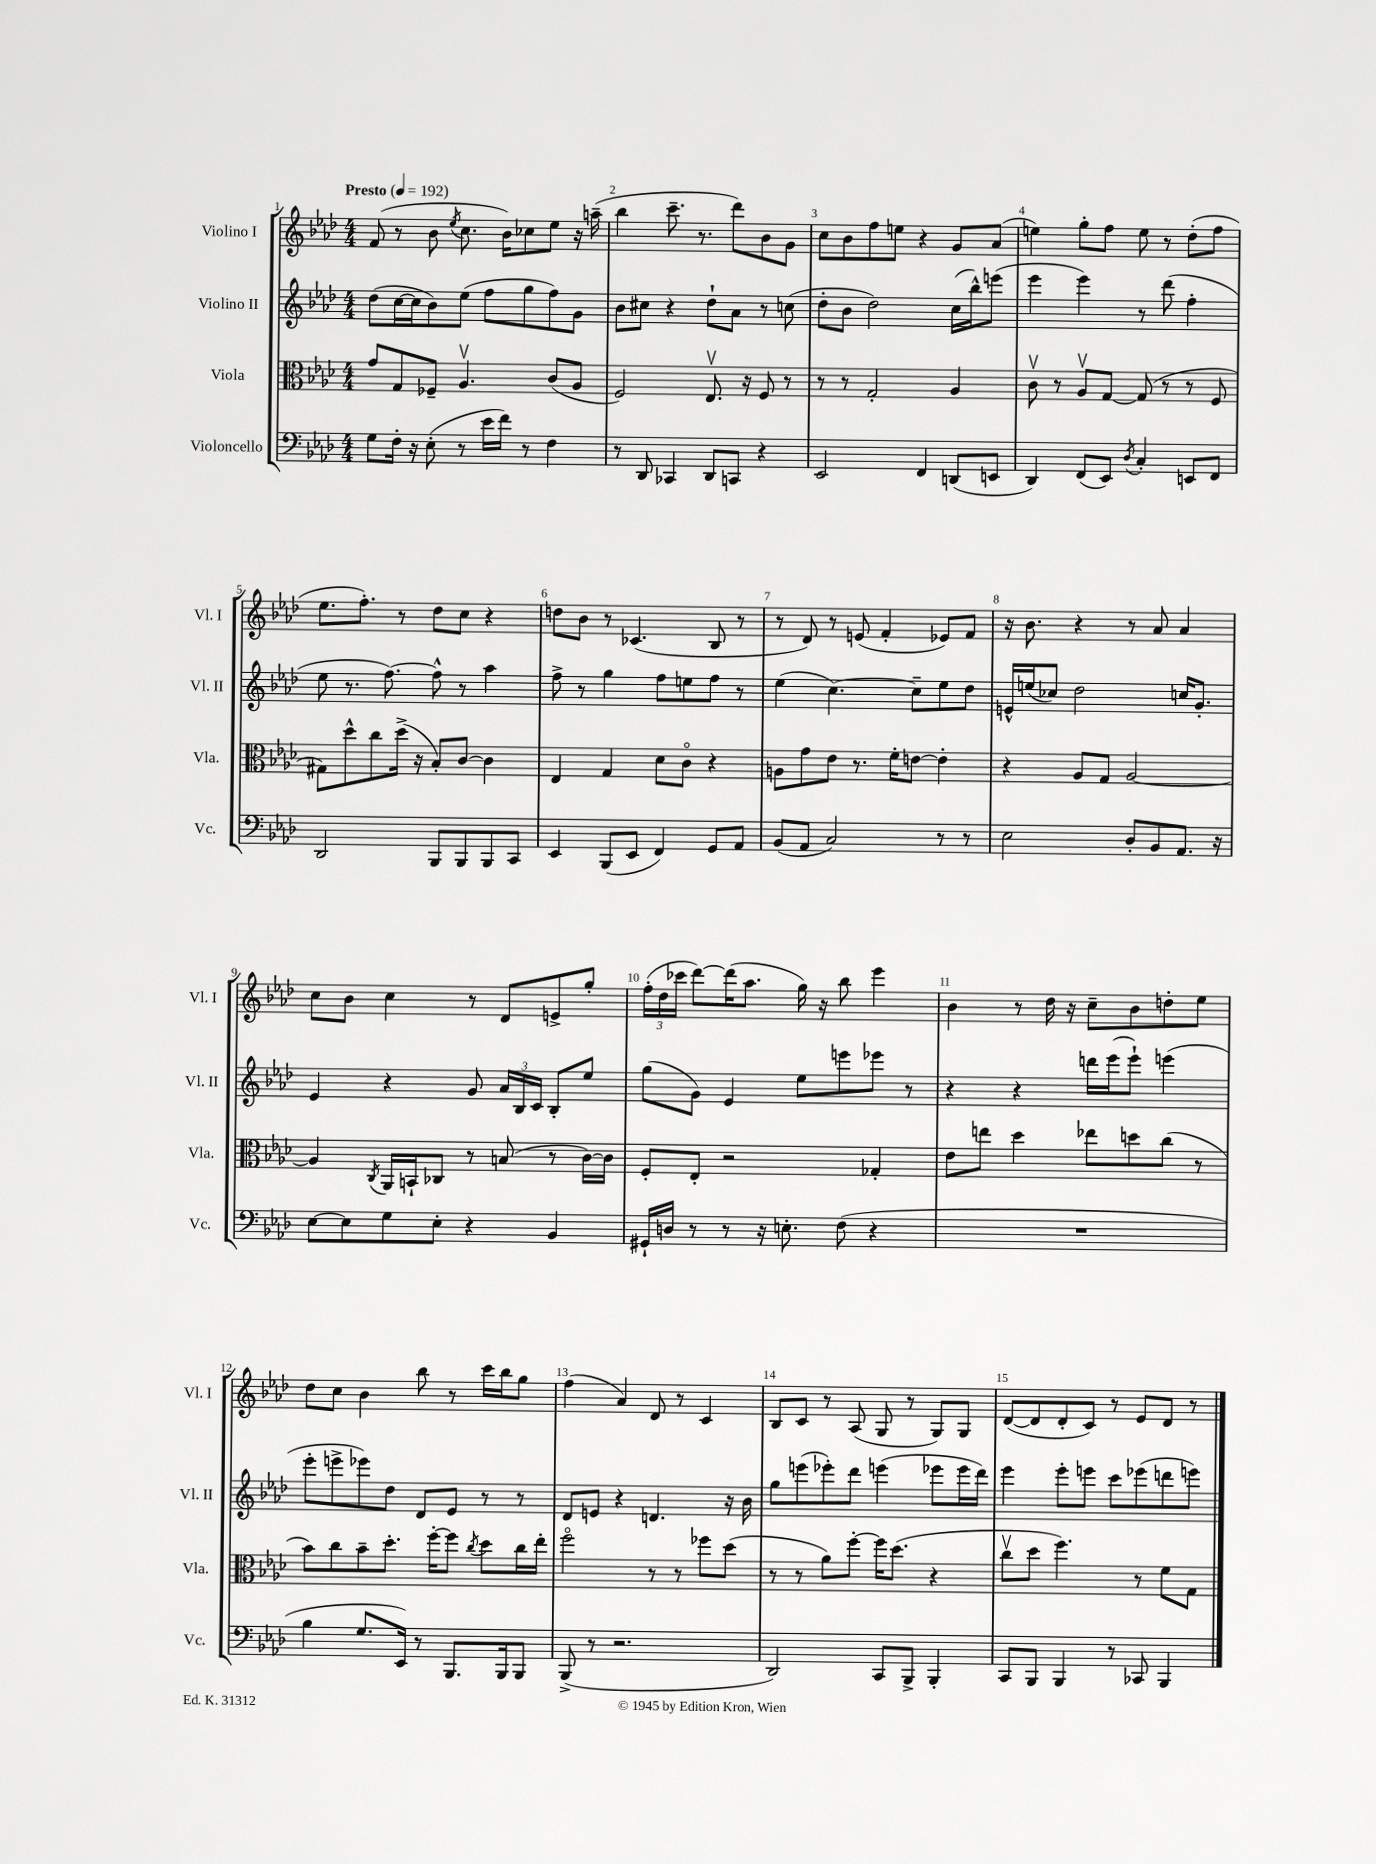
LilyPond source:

<<
\new StaffGroup <<
\new Staff = "s0" \with { instrumentName = "Violino I" shortInstrumentName = "Vl. I" } {
    \clef treble \key aes \major \numericTimeSignature \time 4/4 \tempo "Presto" 4 = 192
    \autoBeamOff f'8( r8 bes'8 \acciaccatura { ees''8 } c''8. bes'16[) ces''8 ees''8] r16 a''16--( |
    bes''4 c'''8.-- r8. des'''8[) bes'8 g'8] |
    c''8[ bes'8 f''8 e''8] r4 g'8[ aes'8]( |
    e''4) g''8[-. f''8] e''8 r8 des''8[-.( f''8] |
    ees''8.[ f''8.]-.) r8 des''8[ c''8] r4 |
    d''8[ bes'8] r8 ces'4.( bes8 r8 |
    r8 des'8) r8 e'8( f'4-. ees'8[) f'8] |
    r16 bes'8. r4 r8 aes'8 aes'4 |
    c''8[ bes'8] c''4 r8 des'8[ e'8-> g''8]-. |
    \tuplet 3/2 { f''16[-.( des''16 ces'''16] } des'''8[~) des'''16( aes''8.] g''16) r16 bes''8 ees'''4 |
    bes'4 r8 des''16 r16 c''8[-- bes'8 d''8-. ees''8] |
    des''8[ c''8] bes'4 bes''8 r8 c'''16[ bes''16 g''8] |
    f''4( aes'4) des'8 r8 c'4 |
    bes8[ c'8] r8 aes8( g8 r8 g8[) g8] |
    des'8[~( des'8 des'8-. c'8]) r8 ees'8[ des'8] r8 \bar "|." |
}
\new Staff = "s1" \with { instrumentName = "Violino II" shortInstrumentName = "Vl. II" } {
    \clef treble \key aes \major \numericTimeSignature \time 4/4
    \autoBeamOff des''8[( c''16~ c''16 bes'8) ees''8]( f''8[ g''8 f''8) g'8] |
    bes'8[ cis''8] r4 des''8[-! aes'8] r8 c''8( |
    des''8[-. bes'8] des''2) c''16[( bes''16-^) e'''8]( |
    ees'''4 ees'''4) r8 des'''8( f''4-. |
    ees''8 r8. f''8.~) f''8-^ r8 aes''4 |
    f''8-> r8 g''4 f''8[ e''8 f''8] r8 |
    ees''4( c''4.~) c''8[-- ees''8 des''8] |
    e'16[-^ e''16( ces''8]) des''2 c''16[ g'8.]-. |
    ees'4 r4 g'8 \tuplet 3/2 { aes'16[ bes16 c'16] } bes8[-. ees''8] |
    g''8[( g'8]) ees'4 ees''8[ e'''8 ees'''8] r8 |
    r4 r4 d'''16[ ees'''16( ees'''8]-!) e'''4( |
    ees'''8[-. e'''8-> ees'''8) des''8] des'8[ ees'8] r8 r8 |
    des'8[ e'8] r4 d'4. r16 bes'16 |
    g''8[ e'''8( ees'''8-.) des'''8] e'''4( ees'''8[ ees'''16 des'''16]) |
    ees'''4 ees'''8[-. e'''8] c'''8[ ees'''8( d'''8 e'''8]) \bar "|." |
}
\new Staff = "s2" \with { instrumentName = "Viola" shortInstrumentName = "Vla." } {
    \clef alto \key aes \major \numericTimeSignature \time 4/4
    \autoBeamOff g'8[ g8 fes8]-- aes4.\upbow c'8[( aes8] |
    f2) ees8.\upbow r16 f8 r8 |
    r8 r8 g2-. aes4 |
    c'8\upbow r8 aes8[\upbow g8]~ g8( r8 r8 f8 |
    gis8[) des''8-^ c''8 des''16]->( r16 bes8[-.) c'8]~ c'4 |
    ees4 g4 des'8[ c'8]\flageolet r4 |
    a8[ g'8 ees'8] r8. f'16[-. e'8]~ e'4-. |
    r4 aes8[ g8] aes2~ |
    aes4 \acciaccatura { c8 } aes,16[ b,16-! ces8] r8 b8( r8 c'16[~) c'16] |
    f8[-. ees8]-. r2 ges4-. |
    ees'8[ e''8] des''4 ees''8[ d''8 c''8]( r8 |
    bes'8[) c''8 bes'8-- des''8.]-. f''16[~-. f''8] \acciaccatura { c''8 } des''8[ c''16 ees''16]-. |
    f''2\flageolet r8 r8 fes''8[ des''8]( |
    r8 r8 aes'8[) f''8]~-. f''16[ des''8.]( r4 |
    c''8[\upbow des''8] f''4.) r8 f'8[ g8] \bar "|." |
}
\new Staff = "s3" \with { instrumentName = "Violoncello" shortInstrumentName = "Vc." } {
    \clef bass \key aes \major \numericTimeSignature \time 4/4
    \autoBeamOff g8[ f16]-. r16 ees8-.( r8 ees'16[ f'16]) r8 f4 |
    r8 des,8 ces,4 des,8[ c,8] r4 |
    ees,2 f,4 d,8[( e,8] |
    des,4) f,8[( ees,8]) \acciaccatura { des8 } c4-. e,8[ f,8] |
    des,2 bes,,8[ bes,,8 bes,,8 c,8] |
    ees,4 bes,,8[( ees,8] f,4) g,8[ aes,8] |
    bes,8[( aes,8] c2) r8 r8 |
    ees2 des8[-. bes,8 aes,8.] r16 |
    ees8[~ ees8 g8 ees8]-. r4 bes,4 |
    gis,16[-! d16] r8 r8 r16 e8.-. f8( r4 |
    R1 |
    bes4 g8.[ ees,16]) r8 bes,,8.[ bes,,16 bes,,8] |
    bes,,8->( r8 r2. |
    des,2) c,8[ bes,,8]-> bes,,4-. |
    c,8[ bes,,8] bes,,4 r8 ces,8 bes,,4 \bar "|." |
}
>>
>>
\layout { \context { \Score \override BarNumber.break-visibility = ##(#f #t #t) barNumberVisibility = #all-bar-numbers-visible } }
